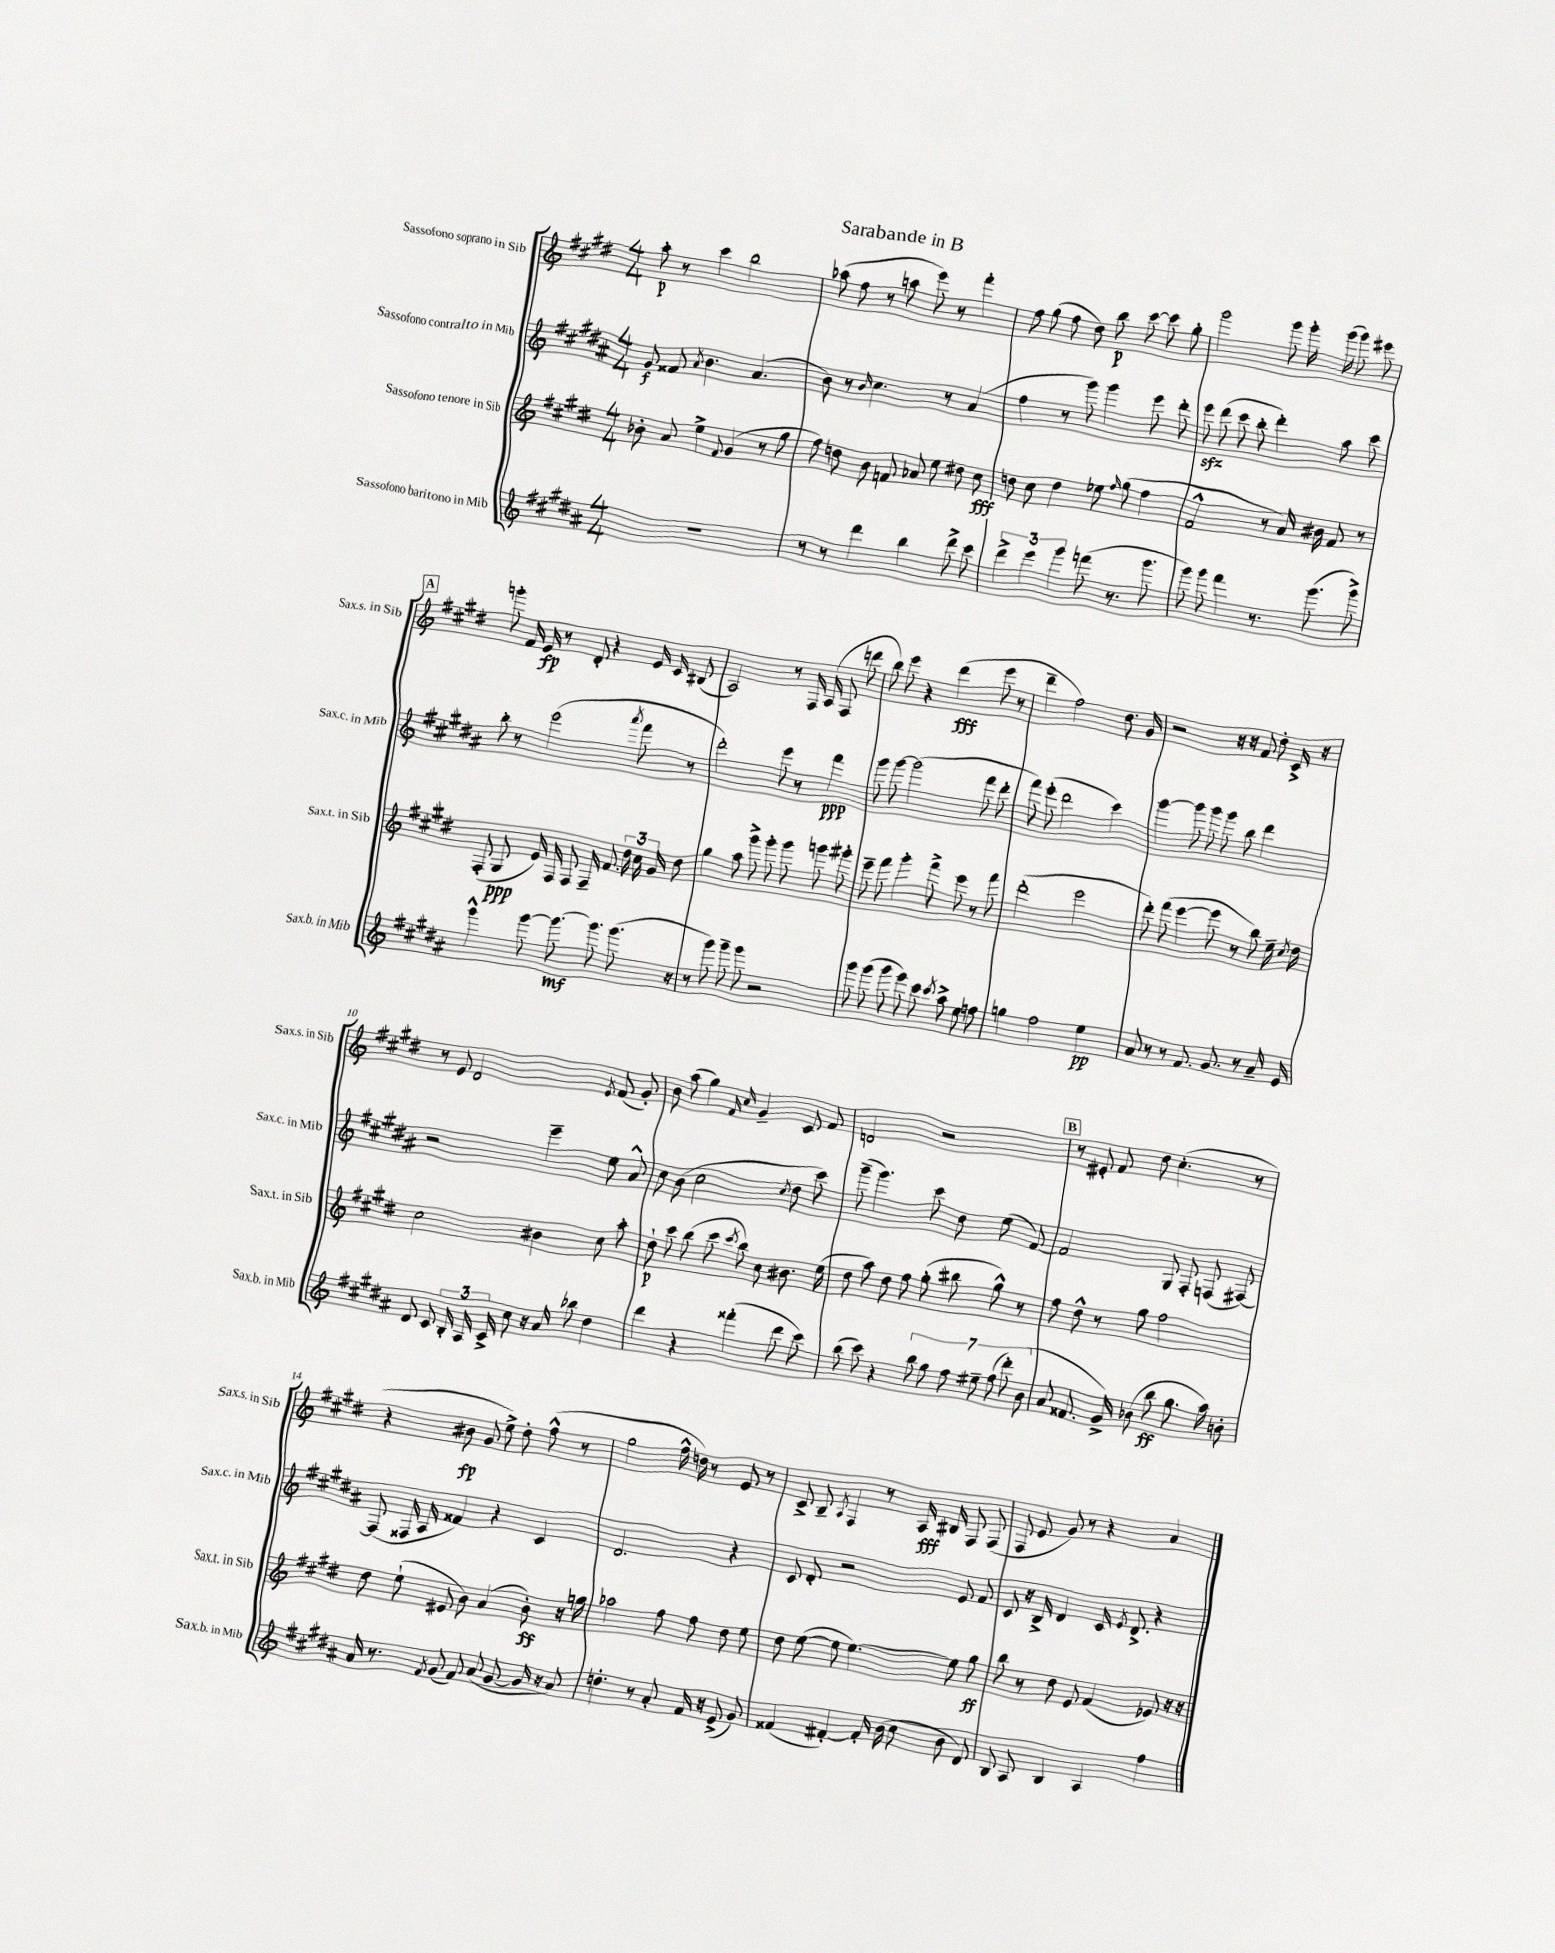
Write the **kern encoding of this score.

**kern	**kern	**kern	**kern
*staff4	*staff3	*staff2	*staff1
*clefG2	*clefG2	*clefG2	*clefG2
*k[f#c#g#d#a#]	*k[f#c#g#d#]	*k[f#c#g#d#a#]	*k[f#c#g#d#]
*M4/4	*M4/4	*M4/4	*M4/4
1r	8b-'	8g#	8aa'
.	8a	8f##	8r
.	.	8qa#	.
.	4ee^	4.b	4ccc#
.	8qqf#	.	.
.	(4g#	.	2bb
.	.	(4.a#	.
.	8r	.	.
.	8gg#	.	.
=	=	=	=
8r	8ff#)	8b)	(8aa-
8r	8dd	8r	8ff#
.	.	16qqb	.
4ddd#	8b	4.cc#	8r
.	8f	.	8aa
4bb	8a-	.	8eee)
.	8ee	8r	8r
8ddd#^	8dd#	(4a#	4fff#'
8ccc#	8cc#	.	.
=	=	=	=
6ddd#^	8dd	4ff#	8ff#
.	8cc#	.	(8gg#
6eee	.	.	.
.	4dd	8r	8ff#
6ggg#	.	.	.
.	.	8ggg#)	8dd#)
(8fff	8ee-	4ggg#	8bb
.	16qqff#	.	.
8.r	(8gg#	.	[8ccc#
.	4ff#	8eee	8ccc#]
8.ggg#	.	.	.
.	.	8ddd#'	8gg#'
=	=	=	=
8ggg#)	2f#^^	8eee	2ggg#
8ggg#	.	(8ddd#	.
4fff#	.	8ccc#	.
.	.	8bb'	.
8.r	8r	4ddd#')	8ggg#
.	16a)	.	16ggg#'
(8.ggg#	16b#	.	(16ggg#
.	8f#	8aa#	8ggg#)
8ggg#^)	8r	8ccc#	8eee#
=	=	=	=
4ggg#^^	(8F#'	8bb'	8ggg'
.	8G#	8r	16f#
.	.	.	16e
[8ggg#	16e)	(2eee	8r
.	16F#	.	.
8.ggg#_	8F#	.	8d#'
.	16F#~	.	4r
8.ggg#]	8.f#	.	.
.	.	8qaaa#	.
(8.ggg#	24dd#	8fff#	16e
.	24cc#	.	.
.	.	.	16c#
.	24g#	.	.
.	8dd#	8r	(8B#
16r	.	.	.
=	=	=	=
8r	4gg#	2ddd#')	2A)
8ggg#)	.	.	.
8ggg#~	8aa	.	.
8ggg#	8ggg#^	.	.
2r	8ggg#'	8eee	8r
.	8ggg#	8r	16F#
.	.	.	(16A
.	8ggg	4fff#	8F#
.	8ggg#'	.	8ddd
=	=	=	=
8ggg#	8eee~	8ggg#	8bb)
(8ggg#	8fff#	[8ggg#	8eee
8ggg#	4ggg#'	(2ggg#]	4r
8eee)	.	.	.
8ccc#	8fff#^	.	(4ddd#
8qccc#	.	.	.
8aa#^	8eee	.	.
8ee	8r	8fff#	8eee
8ff	8fff#	8ddd#'	8r
=	=	=	=
4gg	(2ddd#'	8fff#)	4ddd#~
.	.	(8eee'	.
2ff#	.	2ddd#	2ff#)
.	2eee	.	.
4ee	.	4ccc#)	8.dd#
.	.	.	16g#
=	=	=	=
8a#	8ddd#')	[4ggg#	2r
8r	(8fff#	.	.
8r	[4eee	8ggg#]	.
8.f#	.	8ggg#	.
.	8eee]	8ggg#	16r
8.g#	.	.	16r
.	8r	8bb	8f#
8r	8bb)	4ddd#	8dd#'
16a#~	16ee~	.	16c#^
.	8qcc#	.	.
16e	16dd#	.	16r
=	=	=	=
8d#	2cc#	2r	8r
8c#	.	.	8e
24B'	.	.	2d#
24A#	.	.	.
24c#^	.	.	.
8cc#	.	.	.
16r	4b#	4eee~	.
16a#	.	.	.
8bb-	.	.	.
.	.	.	8qe
4dd#	8cc#	8ee	(8f#
.	8aa'	8a#^^	8g#')
=	=	=	=
4ddd#	8dd#`	8cc#	8b
.	8ccc#	(8b	(8aa
4r	(8bb	2cc#	4gg#)
.	8ccc#	.	.
.	.	.	16qqf#
.	8qccc#	.	16qqcc#
(4fff##'	8bb)	.	4g#~
.	8cc#	.	.
.	.	8qcc#	.
8ddd#	8.b#	8dd#	8c#
8ccc#)	.	8ccc#)	8f#
.	(16ee	.	.
=	=	=	=
(8bb	8dd#	(8ggg#~	2d
8ccc#)	8aa)	4.ggg#)	.
4r	8dd#	.	.
.	8ff#	.	.
14bb	(8gg#'	8ccc#	2r
14gg#	.	.	.
.	8bb#	8dd#	.
14ff#	.	.	.
14ee#~	.	.	.
.	8gg#^^)	(8ee	.
(14ff#	.	.	.
14ddd#')	.	.	.
.	8r	[8f#)	.
(14b	.	.	.
=	=	=	=
8a#	8ff#	2f#]	8r
8.f##	8dd#^^	.	8e#'
.	8r	.	8f#
16g#^)	.	.	.
(8b-	8gg#	.	8dd#
8bb	2ff#	8G#	(4.cc#'
8.gg#	.	8F#'	.
.	.	(8F	.
16aa#)	.	.	.
8b'	.	[8F#)	8r
=	=	=	=
16a#	8dd#	(8F#]	4r
8.r	.	.	.
.	(8ee`	16F##	.
.	.	16A#	.
8qf#	.	.	.
(8g#	8e#	4f##)	8b#
8f#)	8b)	.	8g#
(8a#	(4a	4r	8ee^)
[8g#	.	.	8dd#'
16g#]	8b')	4c#	(8ff#^^
16r	.	.	.
8a#)	16r	.	8r
.	16gg	.	.
=	=	=	=
4.dd'	2aa-	2.d#	2gg#
8r	.	.	.
8a#'	8ff#	.	16ff#^^
.	.	.	16dd)
16f#	8ff#	.	8r
16r	.	.	.
(8e^	8dd#	4r	8e
8g#)	8ee	.	8r
=	=	=	=
(4f##	8dd#	8c#	8c#^
.	([8ee	8d#'	8B~
.	.	.	8qA
[4f#')	8ee]	2r	4F#
.	[4.ee)	.	.
16f#']	.	.	8r
(16b	.	.	.
8cc#	.	.	16A
.	.	.	16B#
8b	8ee]	8e	8F#
8d#)	8gg#	8f#	(8F#
=	=	=	=
8B	8bb	8c#	8F#
8A#	8r	16r	8e
.	.	16B^	.
4B	8dd#	4d#	8g#)
.	8e	.	8r
4A#	(4f#	16c#	4r
.	.	8qe	.
.	.	8.d#^	.
4ff#	8e-)	4r	4a
.	16r	.	.
.	16r	.	.
==	==	==	==
*-	*-	*-	*-
